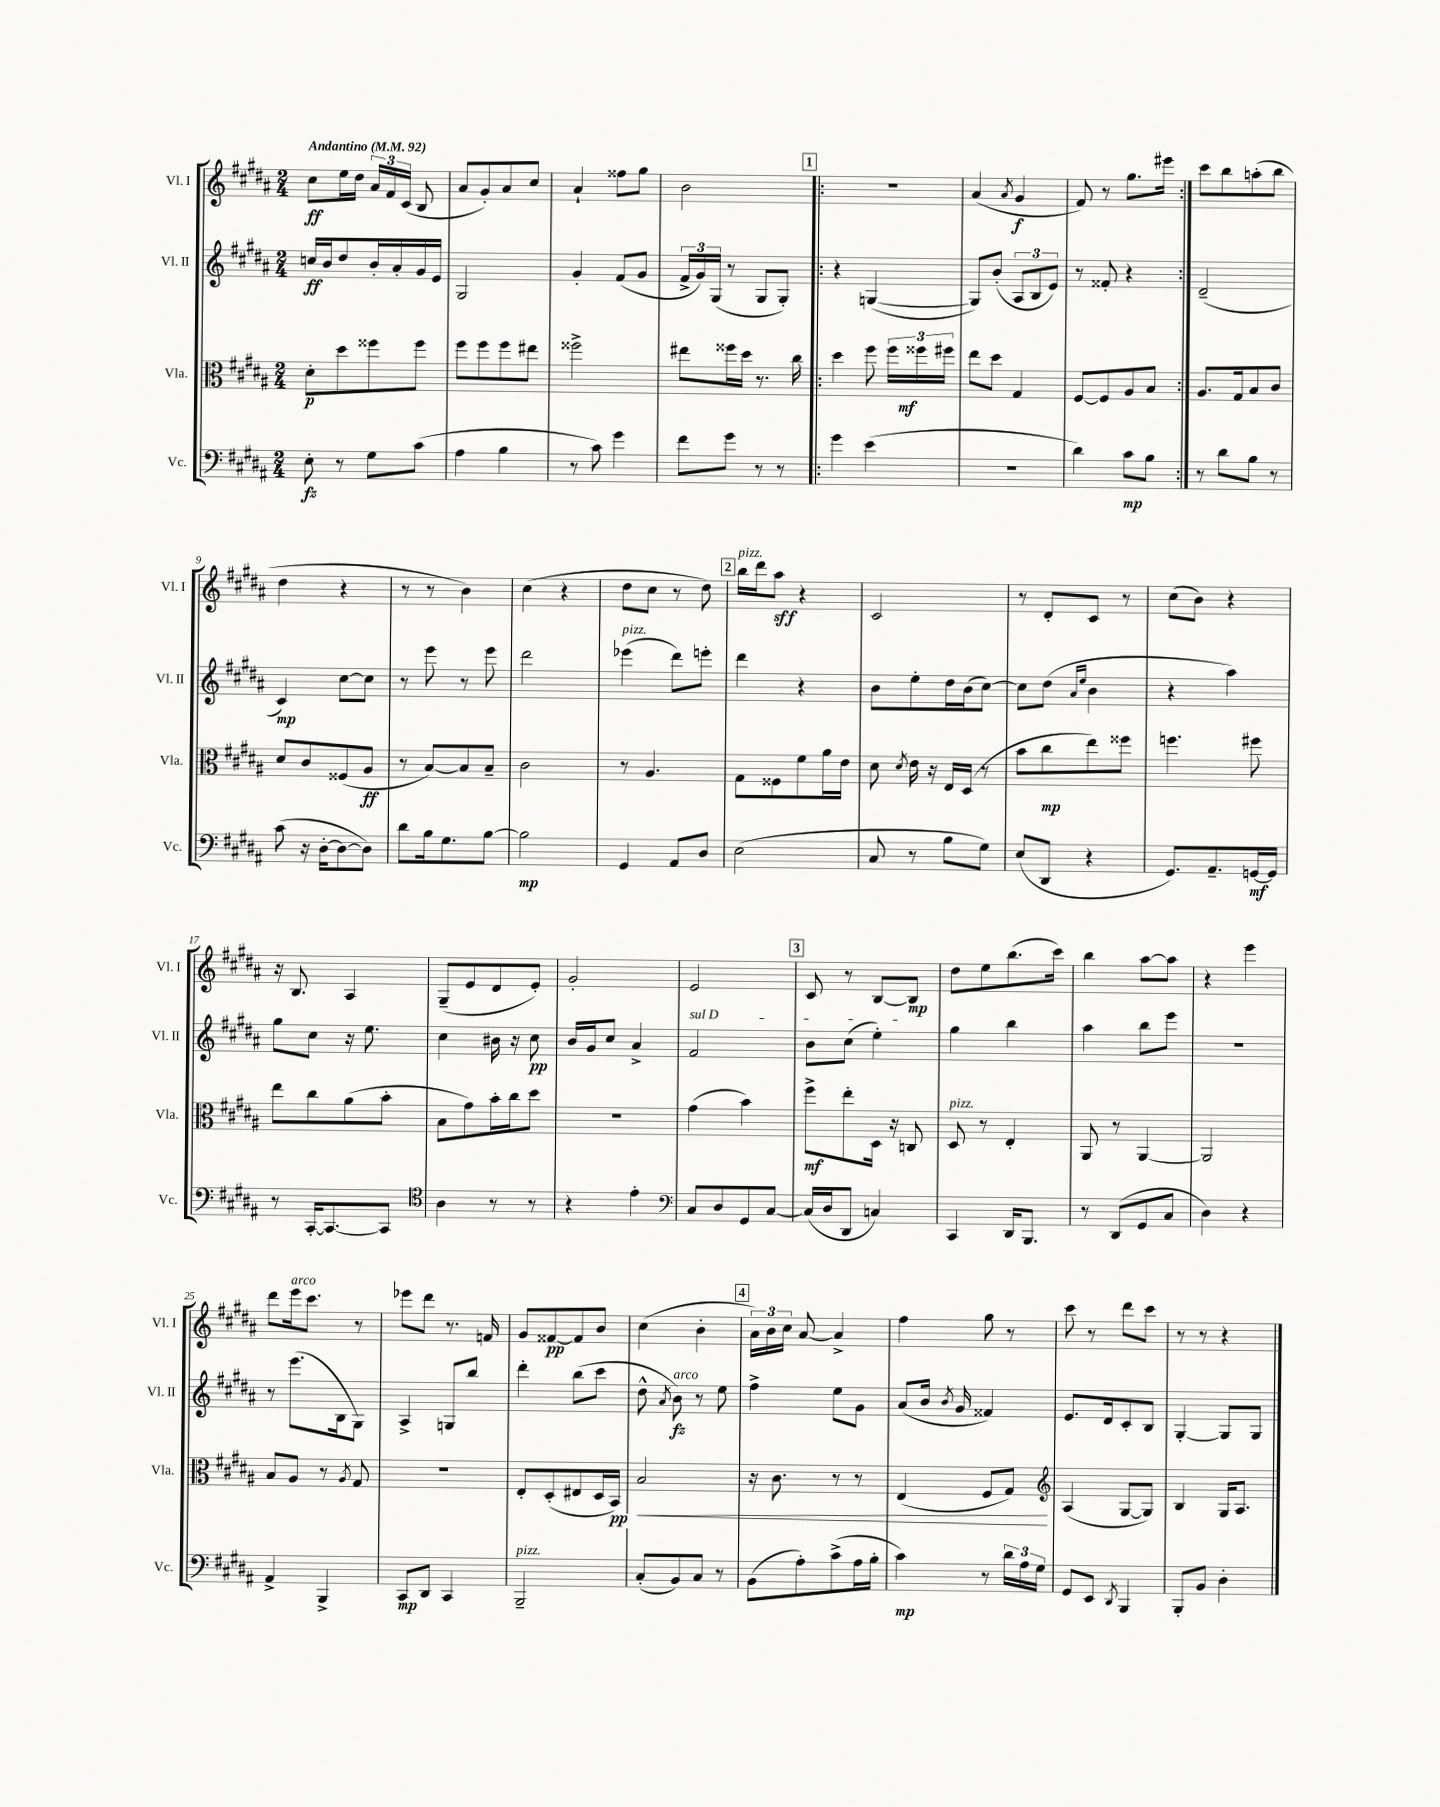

**kern	**dynam	**kern	**dynam	**kern	**dynam	**kern	**dynam
*part4	*part4	*part3	*part3	*part2	*part2	*part1	*part1
*staff4	*staff4	*staff3	*staff3	*staff2	*staff2	*staff1	*staff1
*I"Vc.	*	*I"Vla.	*	*I"Vl. II	*	*I"Vl. I	*
*I'Vc.	*	*I'Vla.	*	*I'Vl. II	*	*I'Vl. I	*
*clefF4	*	*clefC3	*	*clefG2	*	*clefG2	*
*k[f#c#g#d#a#]	*	*k[f#c#g#d#a#]	*	*k[f#c#g#d#a#]	*	*k[f#c#g#d#a#]	*
*M2/4	*	*M2/4	*	*M2/4	*	*M2/4	*
*MM92	*	*MM92	*	*MM92	*	*MM92	*
=1	=1	=1	=1	=1	=1	=1	=1
!	!	!	!	!	!	!LO:TX:a:B:t=Andantino	!
8E'\	fz	8d#'\L	p	16ccn/LL	ff	8cc#\L	ff
.	.	.	.	16b/J	.	.	.
8r	.	8dd#\	.	8dd#/	.	16ee\L	.
.	.	.	.	.	.	16dd#\JJ	.
8G#\L	.	8ff##X\	.	16b'/L	.	24a#/LL	.
.	.	.	.	.	.	24f#/	.
.	.	.	.	16a#'/	.	.	.
.	.	.	.	.	.	(24c#/JJ	.
(8c#\J	.	8ff##\J	.	16g#/	.	8B/	.
.	.	.	.	16e/JJ	.	.	.
=2	=2	=2	=2	=2	=2	=2	=2
4A#\	.	8ff#\L	.	2G#/	.	8a#/L	.
.	.	8ff#\	.	.	.	8g#'/)	.
4B\	.	8ff#\	.	.	.	8a#/	.
.	.	8ee#X\J	.	.	.	8cc#/J	.
=3	=3	=3	=3	=3	=3	=3	=3
8r	.	2ff##X^\	.	4g#'/	.	4a#`/	.
8c#\)	.	.	.	.	.	.	.
4g#\	.	.	.	(8f#/L	.	8ff##X\L	.
.	.	.	.	8g#/J	.	8gg#\J	.
=4	=4	=4	=4	=4	=4	=4	=4
8f#\L	.	8ee#X\L	.	24f#^/LL	.	2b\	.
.	.	.	.	24g#/)	.	.	.
.	.	.	.	(24G#/JJ	.	.	.
8g#\J	.	16ff##X\L	.	8r	.	.	.
.	.	16dd#\JJ	.	.	.	.	.
8r	.	8.r	.	8G#/L	.	.	.
8r	.	.	.	8G#'/J)	.	.	.
.	.	16cc#\	.	.	.	.	.
!!LO:REH:place=s1:t=1
=5!|:	=5!|:	=5!|:	=5!|:	=5!|:	=5!|:	=5!|:	=5!|:
4g#\	.	4dd#\	.	4r	.	2r	.
(4e\	.	8ff#\	.	([4Gn/	.	.	.
.	.	24ff#\LL	.	.	.	.	.
.	.	24ff##X\	mf	.	.	.	.
.	.	24ff#X\JJ	.	.	.	.	.
=6	=6	=6	=6	=6	=6	=6	=6
2r	.	8ee\L	.	8G/L])	.	(4a#/	.
.	.	8dd#\J	.	(8b'/J	.	.	.
.	.	.	.	.	.	8qa#/	.
.	.	4G#/	.	12A#/L	.	4g#/	f
.	.	.	.	12B/	.	.	.
.	.	.	.	12e/J)	.	.	.
=7	=7	=7	=7	=7	=7	=7	=7
4d#\)	.	[8F#/L	.	8r	.	8f#/)	.
.	.	8F#/]	.	8f##X'/	.	8r	.
8c#\L	mp	8A#/	.	4r	.	8.gg#\L	.
8B\J	.	8B/J	.	.	.	.	.
.	.	.	.	.	.	16eee#X\Jk	.
=8:|!	=8:|!	=8:|!	=8:|!	=8:|!	=8:|!	=8:|!	=8:|!
8r	.	8.A#/L	.	(2d#~/	.	8ccc#\L	.
8d#\L	.	.	.	.	.	8bb\	.
.	.	16G#/k	.	.	.	.	.
8B\J	.	8B/	.	.	.	(8aan'\	.
8r	.	8c#/J	.	.	.	8bb\J	.
!!LO:LB:g=z
=9	=9	=9	=9	=9	=9	=9	=9
(8c#\	.	8d#/L	.	4c#/)	mp	4dd#\	.
16r	.	8c#/	.	.	.	.	.
[16D#'\KL	.	.	.	.	.	.	.
8D#\_	.	(8F##X/	.	[8cc#\L	.	4r	.
8D#\J])	.	8A#/J	ff	8cc#\J]	.	.	.
=10	=10	=10	=10	=10	=10	=10	=10
8d#\L	.	8r	.	8r	.	8r	.
16B\k	.	[8B/L)	.	8eee\	.	8r	.
8.G#\	.	.	.	.	.	.	.
.	.	8B/]	.	8r	.	4b\)	.
[8B\J	.	8B~/J	.	8eee\	.	.	.
=11	=11	=11	=11	=11	=11	=11	=11
2B\]	mp	2c#\	.	2ddd#\	.	(4cc#\	.
.	.	.	.	.	.	4r	.
=12	=12	=12	=12	=12	=12	=12	=12
!	!	!	!	!LO:TX:a:i:t=pizz.	!	!	!
4GG#/	.	8r	.	(4eee-X\	.	8dd#\L	.
.	.	4.A#/	.	.	.	8cc#\J	.
8AA#/L	.	.	.	8ddd#\L)	.	8r	.
8D#/J	.	.	.	8eeen'\J	.	8dd#\)	.
!!LO:REH:place=s1:t=2
=13	=13	=13	=13	=13	=13	=13	=13
!	!	!	!	!	!	!LO:TX:a:i:t=pizz.	!
(2E\	.	8G#\L	.	4ddd#\	.	16bb\LL	.
.	.	.	.	.	.	16ddd#\J	.
.	.	8F##X\	.	.	.	8aa#\J	sff
.	.	8f#\	.	4r	.	4r	.
.	.	16a#\L	.	.	.	.	.
.	.	16e\JJ	.	.	.	.	.
=14	=14	=14	=14	=14	=14	=14	=14
8C#/	.	8d#\	.	8b\L	.	2c#/	.
.	.	8qd#/	.	.	.	.	.
8r	.	16e\	.	8ee'\	.	.	.
.	.	16r	.	.	.	.	.
8B\L	.	16E/LL	.	16dd#\L	.	.	.
.	.	(16D#/JJ	.	(16b\J	.	.	.
8G#\J)	.	8r	.	[8cc#\J)	.	.	.
=15	=15	=15	=15	=15	=15	=15	=15
(8E/L	.	8b\L	.	8cc#\L]	.	8r	.
8DD#/J	.	8cc#\	mp	(8dd#\J	.	8d#'/L	.
.	.	.	.	16qqa#/LL	.	.	.
.	.	.	.	16qqee/JJ	.	.	.
4r	.	8ee\)	.	4b\	.	8c#/J	.
.	.	8ff##X\J	.	.	.	8r	.
=16	=16	=16	=16	=16	=16	=16	=16
8.GG#/L)	.	4.ffn\	.	4r	.	(8cc#\L	.
.	.	.	.	.	.	8b\J)	.
8.AA#~/	.	.	.	.	.	.	.
.	.	.	.	4aa#\)	.	4r	.
[16GGn/L	mf	8ff#X\	.	.	.	.	.
16GG/JJ]	.	.	.	.	.	.	.
!!LO:LB:g=z
=17	=17	=17	=17	=17	=17	=17	=17
8r	.	8ee\L	.	8gg#\L	.	16r	.
.	.	.	.	.	.	8.B/	.
[16CC#'/KL	.	8cc#\	.	8cc#\J	.	.	.
8.CC#/_	.	.	.	.	.	.	.
.	.	(8a#\	.	16r	.	4A#/	.
.	.	.	.	8.ee\	.	.	.
8CC#/J]	.	8b'\J	.	.	.	.	.
=18	=18	=18	=18	=18	=18	=18	=18
*clefC4	*	*	*	*	*	*	*
4A#\	.	8B\L	.	4cc#\	.	(8G#~/L	.
.	.	8g#\)	.	.	.	8e/	.
8r	.	16b'\L	.	16b#X\	.	8d#/	.
.	.	16cc#\J	.	16r	.	.	.
8r	.	8dd#\J	.	8cc#\	pp	8e'/J)	.
=19	=19	=19	=19	=19	=19	=19	=19
4r	.	2r	.	16b/LL	.	2g#'/	.
.	.	.	.	16g#/J	.	.	.
.	.	.	.	8cc#/J	.	.	.
4e'\	.	.	.	4a#^/	.	.	.
=20	=20	=20	=20	=20	=20	=20	=20
*clefF4	*	*	*	*	*	*	*
!	!	!	!	!LO:TX:a:i:t=sul D	!	!	!
8C#/L	.	(4g#\	.	2f#/	.	2e/	.
8D#/	.	.	.	.	.	.	.
8GG#/	.	4b\)	.	.	.	.	.
[8C#/J	.	.	.	.	.	.	.
!!LO:REH:place=s1:t=3
=21	=21	=21	=21	=21	=21	=21	=21
(16C#/LL]	.	8ff#^\L	mf	8b\L	.	8c#/	.
16D#/J	.	.	.	.	.	.	.
8DD#/J	.	8ee'\	.	(8cc#\J	.	8r	.
4Cn/)	.	16D#\Jk	.	4ee'\)	.	[8B/L	.
.	.	16r	.	.	.	.	.
.	.	8Cn/	.	.	.	8B/J]	mp
=22	=22	=22	=22	=22	=22	=22	=22
!	!	!LO:TX:a:i:t=pizz.	!	!	!	!	!
4CC#/	.	8D#/	.	4gg#\	.	8dd#\L	.
.	.	8r	.	.	.	8ee\	.
16DD#/KL	.	4E'/	.	4bb\	.	(8.bb\	.
8.BBB/J	.	.	.	.	.	.	.
.	.	.	.	.	.	16ccc#\Jk)	.
=23	=23	=23	=23	=23	=23	=23	=23
8r	.	8AA#/	.	4aa#\	.	4bb\	.
(8DD#/L	.	8r	.	.	.	.	.
8GG#/	.	[4AA#/	.	8bb\L	.	[8aa#\L	.
8C#/J	.	.	.	8eee\J	.	8aa#\J]	.
=24	=24	=24	=24	=24	=24	=24	=24
4D#\)	.	2AA#/]	.	2r	.	4r	.
4r	.	.	.	.	.	4eee\	.
!!LO:LB:g=z
=25	=25	=25	=25	=25	=25	=25	=25
4AA#^/	.	8B/L	.	8r	.	8ddd#\L	.
!	!	!	!	!	!	!LO:TX:a:i:t=arco	!
.	.	8A#/J	.	(8.eee\L	.	16eee\k	.
.	.	.	.	.	.	8.ccc#\J	.
4BBB^/	.	8r	.	.	.	.	.
.	.	.	.	16B\k	.	.	.
.	.	8qA#/	.	.	.	.	.
.	.	8G#/	.	8G#\J)	.	8r	.
=26	=26	=26	=26	=26	=26	=26	=26
8CC#/L	mp	2r	.	4A#^/	.	8eee-X\L	.
8DD#/J	.	.	.	.	.	8ddd#\J	.
4CC#/	.	.	.	8Gn/L	.	8.r	.
.	.	.	.	8bb/J	.	.	.
.	.	.	.	.	.	16fn/	.
=27	=27	=27	=27	=27	=27	=27	=27
!LO:TX:a:i:t=pizz.	!	!	!	!	!	!	!
2BBB~/	.	8E'/L	.	4ddd#'\	.	8g#/L	.
.	.	(8D#'/	.	.	.	[8f##X/	pp
.	.	8E#X/	.	(8bb\L	.	8f##/]	.
.	.	16D#/L	.	8ccc#\J	.	8b/J	.
.	.	16BB/JJ)	pp	.	.	.	.
=28	=28	=28	=28	=28	=28	=28	=28
!	!	!	!LO:HP:b	!	!	!	!
(8C#'/L	.	2B/	<	8dd#^^\	.	(4cc#\	.
.	.	.	.	8qa#/	.	.	.
!	!	!	!	!LO:TX:a:i:t=arco	!	!	!
8BB/)	.	.	.	8b\)	fz	.	.
8C#/J	.	.	.	8r	.	4b'\	.
8r	.	.	.	8ee\	.	.	.
!!LO:REH:place=s1:t=4
=29	=29	=29	=29	=29	=29	=29	=29
(8BB\L	.	16r	.	4ff#^\	.	24a#\LL)	.
.	.	.	.	.	.	24b\	.
.	.	8.c#\	.	.	.	.	.
.	.	.	.	.	.	24cc#\JJ	.
8A#'\)	.	.	.	.	.	[8a#/	.
(8c#^\	.	8r	.	8ee\L	.	4a#^/]	.
16A#\L	.	8r	.	8g#\J	.	.	.
16B'\JJ	.	.	.	.	.	.	.
=30	=30	=30	=30	=30	=30	=30	=30
4c#\)	mp	(4E/	.	(8a#/L	.	4ff#\	.
.	.	.	.	16b/Jk	.	.	.
.	.	.	.	8qb/	.	.	.
.	.	.	.	16g#/	.	.	.
8r	.	8F#/L	.	4f##X/)	.	8gg#\	.
24d#\LL	.	8G#/J)	.	.	.	8r	.
24A#\	.	.	.	.	.	.	.
24G#\JJ	.	.	.	.	.	.	.
.	.	.	[	.	.	.	.
=31	=31	=31	=31	=31	=31	=31	=31
*	*	*clefG2	*	*	*	*	*
8GG#/L	.	(4A#/	.	8.e/L	.	8ccc#\	.
8EE/J	.	.	.	.	.	8r	.
.	.	.	.	16d#/k	.	.	.
8qDD#/	.	.	.	.	.	.	.
4BBB/	.	[8G#/L	.	8c#'/	.	8ddd#\L	.
.	.	8G#/J])	.	8B/J	.	8ccc#\J	.
=32	=32	=32	=32	=32	=32	=32	=32
8BBB'/L	.	4B/	.	[4G#'/	.	8r	.
8BB/J	.	.	.	.	.	8r	.
4D#'\	.	16G#/KL	.	8G#/L]	.	4r	.
.	.	8.A#/J	.	.	.	.	.
.	.	.	.	8G#/J	.	.	.
==	==	==	==	==	==	==	==
*-	*-	*-	*-	*-	*-	*-	*-
